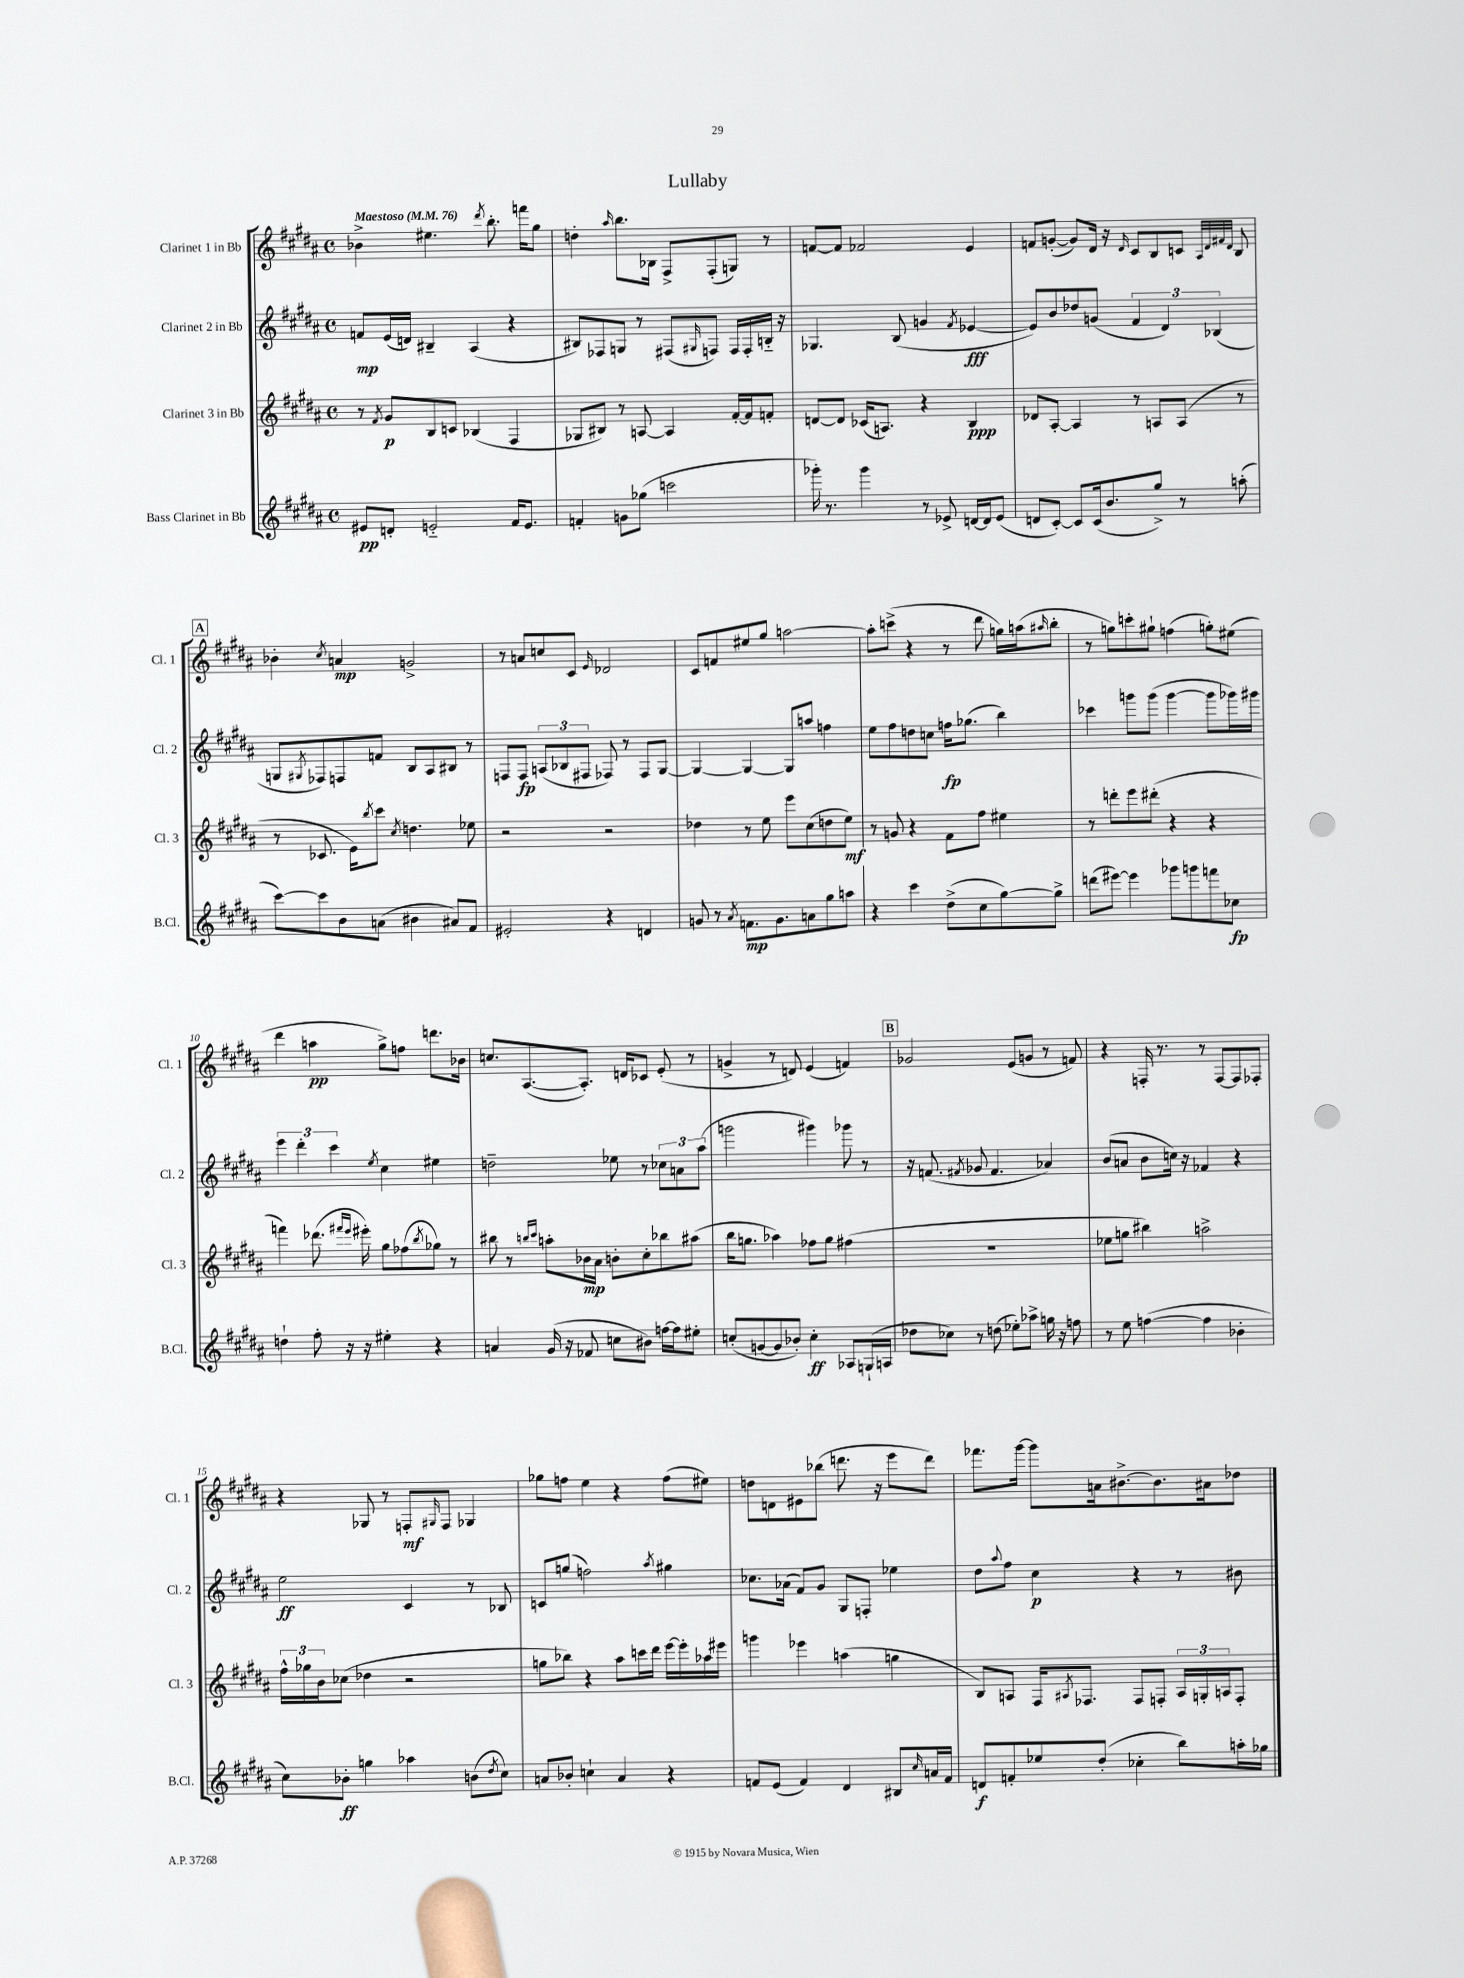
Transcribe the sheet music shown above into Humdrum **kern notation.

**kern	**dynam	**kern	**dynam	**kern	**dynam	**kern	**dynam
*part4	*part4	*part3	*part3	*part2	*part2	*part1	*part1
*staff4	*staff4	*staff3	*staff3	*staff2	*staff2	*staff1	*staff1
*I"Bass Clarinet in Bb	*	*I"Clarinet 3 in Bb	*	*I"Clarinet 2 in Bb	*	*I"Clarinet 1 in Bb	*
*I'B.Cl.	*	*I'Cl. 3	*	*I'Cl. 2	*	*I'Cl. 1	*
*clefG2	*	*clefG2	*	*clefG2	*	*clefG2	*
*k[f#c#g#d#a#]	*	*k[f#c#g#d#a#]	*	*k[f#c#g#d#a#]	*	*k[f#c#g#d#a#]	*
*M4/4	*	*M4/4	*	*M4/4	*	*M4/4	*
*met(c)	*	*met(c)	*	*met(c)	*	*met(c)	*
*MM76	*	*MM76	*	*MM76	*	*MM76	*
=1	=1	=1	=1	=1	=1	=1	=1
!	!	!	!	!	!	!LO:TX:a:B:t=Maestoso	!
8e#X/L	pp	8r	.	8fn/L	mp	4b-X^\	.
.	.	8qf#/	.	.	.	.	.
8dn'/J	.	8g#/L	p	(16e/L	.	.	.
.	.	.	.	16dn/JJ)	.	.	.
2en/	.	8B/	.	4B#X~/	.	4.ee#X\	.
.	.	8cn/J	.	.	.	.	.
.	.	(4B-X/	.	(4A#/	.	.	.
.	.	.	.	.	.	8qddd#/	.
.	.	.	.	.	.	8.bb'\	.
16f#/KL	.	4F#/	.	4r	.	.	.
8.e/J	.	.	.	.	.	16fffn\KL	.
.	.	.	.	.	.	8gg#\J	.
=2	=2	=2	=2	=2	=2	=2	=2
4fn'/	.	8G-X/L	.	8B#X/L)	.	4ddn'\	.
.	.	8B#X/J)	.	8F-X/	.	.	.
.	.	.	.	.	.	16qqaa#/	.
8gn\L	.	8r	.	8Gn/J	.	8.bb\L	.
(8gg-X\J	.	[8An/	.	8r	.	.	.
.	.	.	.	.	.	16B-X\Jk	.
2cccn\	.	4A/]	.	(8F#X/L	.	8F#^/L	.
.	.	.	.	16qqG#X/	.	.	.
.	.	.	.	8Fn/J)	.	(8F#'/	.
.	.	[16f#'/LL	.	16F/LL	.	8Gn/J)	.
.	.	16f#/J]	.	16F'/	.	.	.
.	.	8fn'/J	.	16Bn/JJ	.	8r	.
.	.	.	.	16r	.	.	.
=3	=3	=3	=3	=3	=3	=3	=3
16ggg-X'\)	.	[8dn/L	.	4.G-X/	.	[8fn/L	.
8.r	.	.	.	.	.	.	.
.	.	8d/J]	.	.	.	8f/J]	.
4ggg-\	.	(16c-X/KL	.	.	.	2f-X/	.
.	.	8.An/J)	.	.	.	.	.
.	.	.	.	(8B/	.	.	.
8r	.	4r	.	4gn/	.	.	.
8e-X^/	.	.	.	.	.	.	.
.	.	.	.	8qf#/	.	.	.
[16dn/LL	.	4B/	ppp	[4e-X/	fff	4e/	.
16d/J]	.	.	.	.	.	.	.
(8e-/J	.	.	.	.	.	.	.
=4	=4	=4	=4	=4	=4	=4	=4
8dn/L	.	8d-X/L	.	8e-/L])	.	8fn/L	.
[8c#'/J)	.	[8A#'/J	.	8b/	.	([8gn'/J	.
8c#/L]	.	4A#/]	.	8dd-X/	.	8g/L])	.
(16c#/k	.	.	.	(8gn/J	.	16d#/Jk	.
8.b/	.	.	.	.	.	16r	.
.	.	.	.	.	.	16qqd#/	.
.	.	8r	.	6f#/	.	8c#/L	.
8gg#^/J)	.	8An/L	.	.	.	8B/	.
.	.	.	.	6d#/)	.	.	.
8r	.	(8A/J	.	.	.	8cn/J	.
.	.	.	.	(6B-X/	.	.	.
.	.	.	.	.	.	32qqA#/LLL	.
.	.	.	.	.	.	32qqd#/	.
.	.	.	.	.	.	32qqf#X/	.
.	.	.	.	.	.	32qqd#/JJJ	.
(8aan'\	.	8r	.	.	.	8B/	.
!!LO:LB:g=z
!!LO:REH:place=s1:t=A
=5	=5	=5	=5	=5	=5	=5	=5
[8ccc#\L)	.	8r	.	8Gn/L	.	4b-X'\	.
.	.	.	.	8qG#X/	.	.	.
8ccc#\]	.	8.c-X/	.	8F-X/)	.	.	.
.	.	.	.	.	.	8qcc#/	.
8b\	.	.	.	8Fn/	.	4an/	mp
.	.	16e\KL)	.	.	.	.	.
.	.	8qbb/	.	.	.	.	.
(8an\J	.	8ccc#\J	.	8fn/J	.	.	.
.	.	8qcc#/	.	.	.	.	.
4b#X\	.	4.ddn\	.	8B/L	.	2gn^/	.
.	.	.	.	8A#/	.	.	.
8a#X/L)	.	.	.	8B#X/J	.	.	.
8f#/J	.	8ee-X\	.	8r	.	.	.
=6	=6	=6	=6	=6	=6	=6	=6
2e#X'/	.	2r	.	8Fn/L	.	8r	.
.	.	.	.	8F/J	fp	8an/L	.
.	.	.	.	(12An/L	.	8ccn/	.
.	.	.	.	12B-X/	.	.	.
.	.	.	.	.	.	8c#/J	.
.	.	.	.	12F#X/J	.	.	.
.	.	.	.	.	.	16qqe/	.
4r	.	2r	.	8F-X/)	.	2d-X/	.
.	.	.	.	8r	.	.	.
4dn/	.	.	.	8F-/L	.	.	.
.	.	.	.	[8G#/J	.	.	.
=7	=7	=7	=7	=7	=7	=7	=7
8gn/	.	4dd-X\	.	4G#/_	.	8c#/L	.
8r	.	.	.	.	.	8fn/	.
8qa#/	.	.	.	.	.	.	.
8.fn\L	mp	8r	.	4G#/_	.	8ee#X/	.
.	.	8ee\	.	.	.	8gg#/J	.
8.g\	.	.	.	.	.	.	.
.	.	8eee\L	.	8G#/L]	.	[2aan\	.
8an\	.	(8cc#\	.	8aan/J	.	.	.
8gg#\	.	8ddn\	.	4ffn\	.	.	.
8aan\J	.	8ee\J)	mf	.	.	.	.
=8	=8	=8	=8	=8	=8	=8	=8
4r	.	8r	.	8ee\L	.	8aa'\L]	.
.	.	8gn/	.	8ff#\	.	(8cccn^\J	.
4ccc#\	.	4r	.	8ddn\	.	4r	.
.	.	.	.	8ccn\J	.	.	.
(8dd#^\L	.	8f#\L	.	16ffn\KL	fp	8r	.
.	.	.	.	(8.gg-X\J	.	.	.
8cc#\	.	8ff#\J	.	.	.	8ddd#\	.
[8gg#\)	.	4ee#X\	.	4bb\)	.	16ggn\LL)	.
.	.	.	.	.	.	(16aan\J	.
.	.	.	.	.	.	16qqaa#X/	.
8gg#^\J]	.	.	.	.	.	8bb'\J	.
=9	=9	=9	=9	=9	=9	=9	=9
(8dddn\L	.	8r	.	4ccc-X\	.	8r	.
[8eee#X\J)	.	8dddn'\L	.	.	.	8ggn\L)	.
4eee#\]	.	8eee\	.	8gggn\L	.	8cccn'\	.
.	.	(8ddd#X'\J	.	(8ggg\J	.	8gg#X`\J	.
8ggg-X\L	.	4r	.	[4ggg\	.	(4ffn\	.
8gggn\	.	.	.	.	.	.	.
8fffn\	.	4r	.	8ggg\L]	.	8ggn'\L)	.
8cc-X\J	fp	.	.	16ggg-X\L)	.	(8ee#X\J	.
.	.	.	.	16ggg#X\JJ	.	.	.
!!LO:LB:g=z
=10	=10	=10	=10	=10	=10	=10	=10
4ddn`\	.	4fffn\)	.	6eee\	.	4ddd#\	.
.	.	.	.	6ddd#'\	.	.	.
8ff#'\	.	(8.ddd-X\	.	.	.	4aan\	pp
.	.	.	.	6ccc#\	.	.	.
16r	.	.	.	.	.	.	.
.	.	16qqfff#X/LL	.	.	.	.	.
.	.	16qqeee/JJ	.	.	.	.	.
16r	.	16eee#X'\)	.	.	.	.	.
.	.	.	.	8qee/	.	.	.
4ee#X'\	.	8gg#\L	.	4cc#\	.	8gg#^\L)	.
.	.	(8ff-X\	.	.	.	8ffn\J	.
.	.	8qbb/	.	.	.	.	.
4r	.	8gg-X\J)	.	4ee#X\	.	8.dddn\L	.
.	.	8r	.	.	.	.	.
.	.	.	.	.	.	16b-X\Jk	.
=11	=11	=11	=11	=11	=11	=11	=11
4an/	.	8bb#X\	.	2ddn~\	.	8.ccn/L	.
.	.	8r	.	.	.	.	.
.	.	.	.	.	.	([8.A#/	.
.	.	16qqbbn/LL	.	.	.	.	.
.	.	16qqccc#/JJ	.	.	.	.	.
(16g#/	.	8aan'\L	.	.	.	.	.
16r	.	.	.	.	.	.	.
8f-X/	.	16b-X\L	mp	.	.	8.A#'/J])	.
.	.	16a#\JJ	.	.	.	.	.
8ccn\L	.	8bn'\L	.	8ee-X\	.	.	.
.	.	.	.	.	.	16dn/KL	.
8b#X\J)	.	8cc#'\	.	8r	.	8c-X/J	.
[16ffn\LL	.	8bb-X\	.	12cc-X\L	.	(8e'/	.
16ff\J]	.	.	.	.	.	.	.
.	.	.	.	12an\	.	.	.
8ee#X'\J	.	(8aa#X\J	.	.	.	8r	.
.	.	.	.	(12aa#\J	.	.	.
=12	=12	=12	=12	=12	=12	=12	=12
(8ccn'/L	.	16bb\KL	.	2gggn\	.	4gn^/	.
.	.	8.ggn\J	.	.	.	.	.
[8gn/	.	.	.	.	.	.	.
8g/]	.	4aa-X\)	.	.	.	8r	.
8b-X'/J)	.	.	.	.	.	8dn/)	.
4cc'\	ff	8ff-X\L	.	4ggg#X\)	.	(4e/	.
.	.	8gg\J	.	.	.	.	.
8A-X/L	.	(4ff#X\	.	8ggg-X\	.	4fn/)	.
(16Gn`/L	.	.	.	8r	.	.	.
16An/JJ	.	.	.	.	.	.	.
!!LO:REH:place=s1:t=B
=13	=13	=13	=13	=13	=13	=13	=13
8dd-X\L	.	1r	.	16r	.	2g-X/	.
.	.	.	.	(8.fn/	.	.	.
8cc-X\J)	.	.	.	.	.	.	.
.	.	.	.	8qf#X/	.	.	.
8r	.	.	.	8g-X/	.	.	.
(8ddn\	.	.	.	4.f#/	.	.	.
8ee-X'\L)	.	.	.	.	.	(8e/L	.
8aa-X^\J	.	.	.	.	.	8gn/J	.
16ggn\	.	.	.	4a-X/)	.	8r	.
16r	.	.	.	.	.	.	.
8ffn\	.	.	.	.	.	8fn/)	.
=14	=14	=14	=14	=14	=14	=14	=14
8r	.	8ee-X\L	.	(8b/L	.	4r	.
8ee\	.	8ggn\J	.	8an/J	.	.	.
([4ffn\	.	4bb#X\)	.	8b\L	.	16Fn'/	.
.	.	.	.	.	.	8.r	.
.	.	.	.	16ccn\Jk)	.	.	.
.	.	.	.	16r	.	.	.
4ff\]	.	2aan^\	.	4f-X/	.	8r	.
.	.	.	.	.	.	[8F/L	.
4b-X'\	.	.	.	4r	.	8F/]	.
.	.	.	.	.	.	8F-X'/J	.
!!LO:LB:g=z
=15	=15	=15	=15	=15	=15	=15	=15
8cc#\L)	.	24ff#^^\LL	.	2ee\	ff	4r	.
.	.	24gg-X\	.	.	.	.	.
.	.	24b\J	.	.	.	.	.
8b-X'\J	ff	(8cc-X\J	.	.	.	.	.
4ggn\	.	4dd-X\	.	.	.	8G-X/	.
.	.	.	.	.	.	8r	.
4aa-X\	.	2r	.	4c#/	.	8Fn'/L	mf
.	.	.	.	.	.	16qqG#X/	.
.	.	.	.	.	.	8F/J	.
(8bn\L	.	.	.	8r	.	4G-X/	.
8qdd#/	.	.	.	.	.	.	.
8cc#\J)	.	.	.	8B-X/	.	.	.
=16	=16	=16	=16	=16	=16	=16	=16
8an/L	.	8ggn\L	.	8cn/L	.	8gg-X\L	.
8b-X'/J	.	8bb-X\J)	.	(8ggn/J	.	8ffn\J	.
4ccn`\	.	4r	.	2ffn\)	.	4ee\	.
4a/	.	8aa#\L	.	.	.	4r	.
.	.	16cccn\L	.	.	.	.	.
.	.	16ddd#\JJ	.	.	.	.	.
.	.	.	.	8qaa#/	.	.	.
4r	.	[16eee\LL	.	4gg#X\	.	(8ff\L	.
.	.	16eee'\]	.	.	.	.	.
.	.	16aa-X\	.	.	.	8ee#X\J)	.
.	.	16eee#X\JJ	.	.	.	.	.
=17	=17	=17	=17	=17	=17	=17	=17
8fn/L	.	4gggn\	.	8.cc-X\L	.	8ddn\L	.
(8e/J	.	.	.	.	.	8dn\	.
.	.	.	.	(16a-X\Jk	.	.	.
4f/)	.	4eee-X\	.	8f#/L)	.	8e#X\	.
.	.	.	.	8g#/J	.	(8bb-X\J	.
4d#/	.	(4aan\	.	8G#/L	.	8.dddn\	.
.	.	.	.	8Fn'/J	.	.	.
.	.	.	.	.	.	16r	.
8B#X/L	.	4ggn\	.	4ee-X\	.	8eee\L	.
16qqcc#/	.	.	.	.	.	.	.
16an/L	.	.	.	.	.	8ddd\J)	.
16f/JJ	.	.	.	.	.	.	.
=18	=18	=18	=18	=18	=18	=18	=18
8dn/L	f	8B/L)	.	8dd#\L	.	8.fff-X\L	.
.	.	.	.	8qqaa#/	.	.	.
8fn'/	.	8An/J	.	8ff#\J	.	.	.
.	.	.	.	.	.	[16ggg#\Jk	.
8ee-X/	.	16F#/KL	.	4cc#\	p	8ggg#\L]	.
.	.	8qA#X/	.	.	.	.	.
.	.	8.F-X/J	.	.	.	.	.
(8dd#'/J	.	.	.	.	.	16an\k	.
.	.	.	.	.	.	[8.b#X^\	.
4cc-X'\	.	8F-/L	.	4r	.	.	.
.	.	8Fn'/J	.	.	.	8.b#\]	.
8bb\L)	.	24A#/LL	.	8r	.	.	.
.	.	24Gn'/	.	.	.	.	.
.	.	.	.	.	.	16a#X\k	.
.	.	24An/J	.	.	.	.	.
16aan'\L	.	8F'/J	.	8b#X\	.	8dd-X\J	.
16gg-X\JJ	.	.	.	.	.	.	.
==	==	==	==	==	==	==	==
*-	*-	*-	*-	*-	*-	*-	*-
